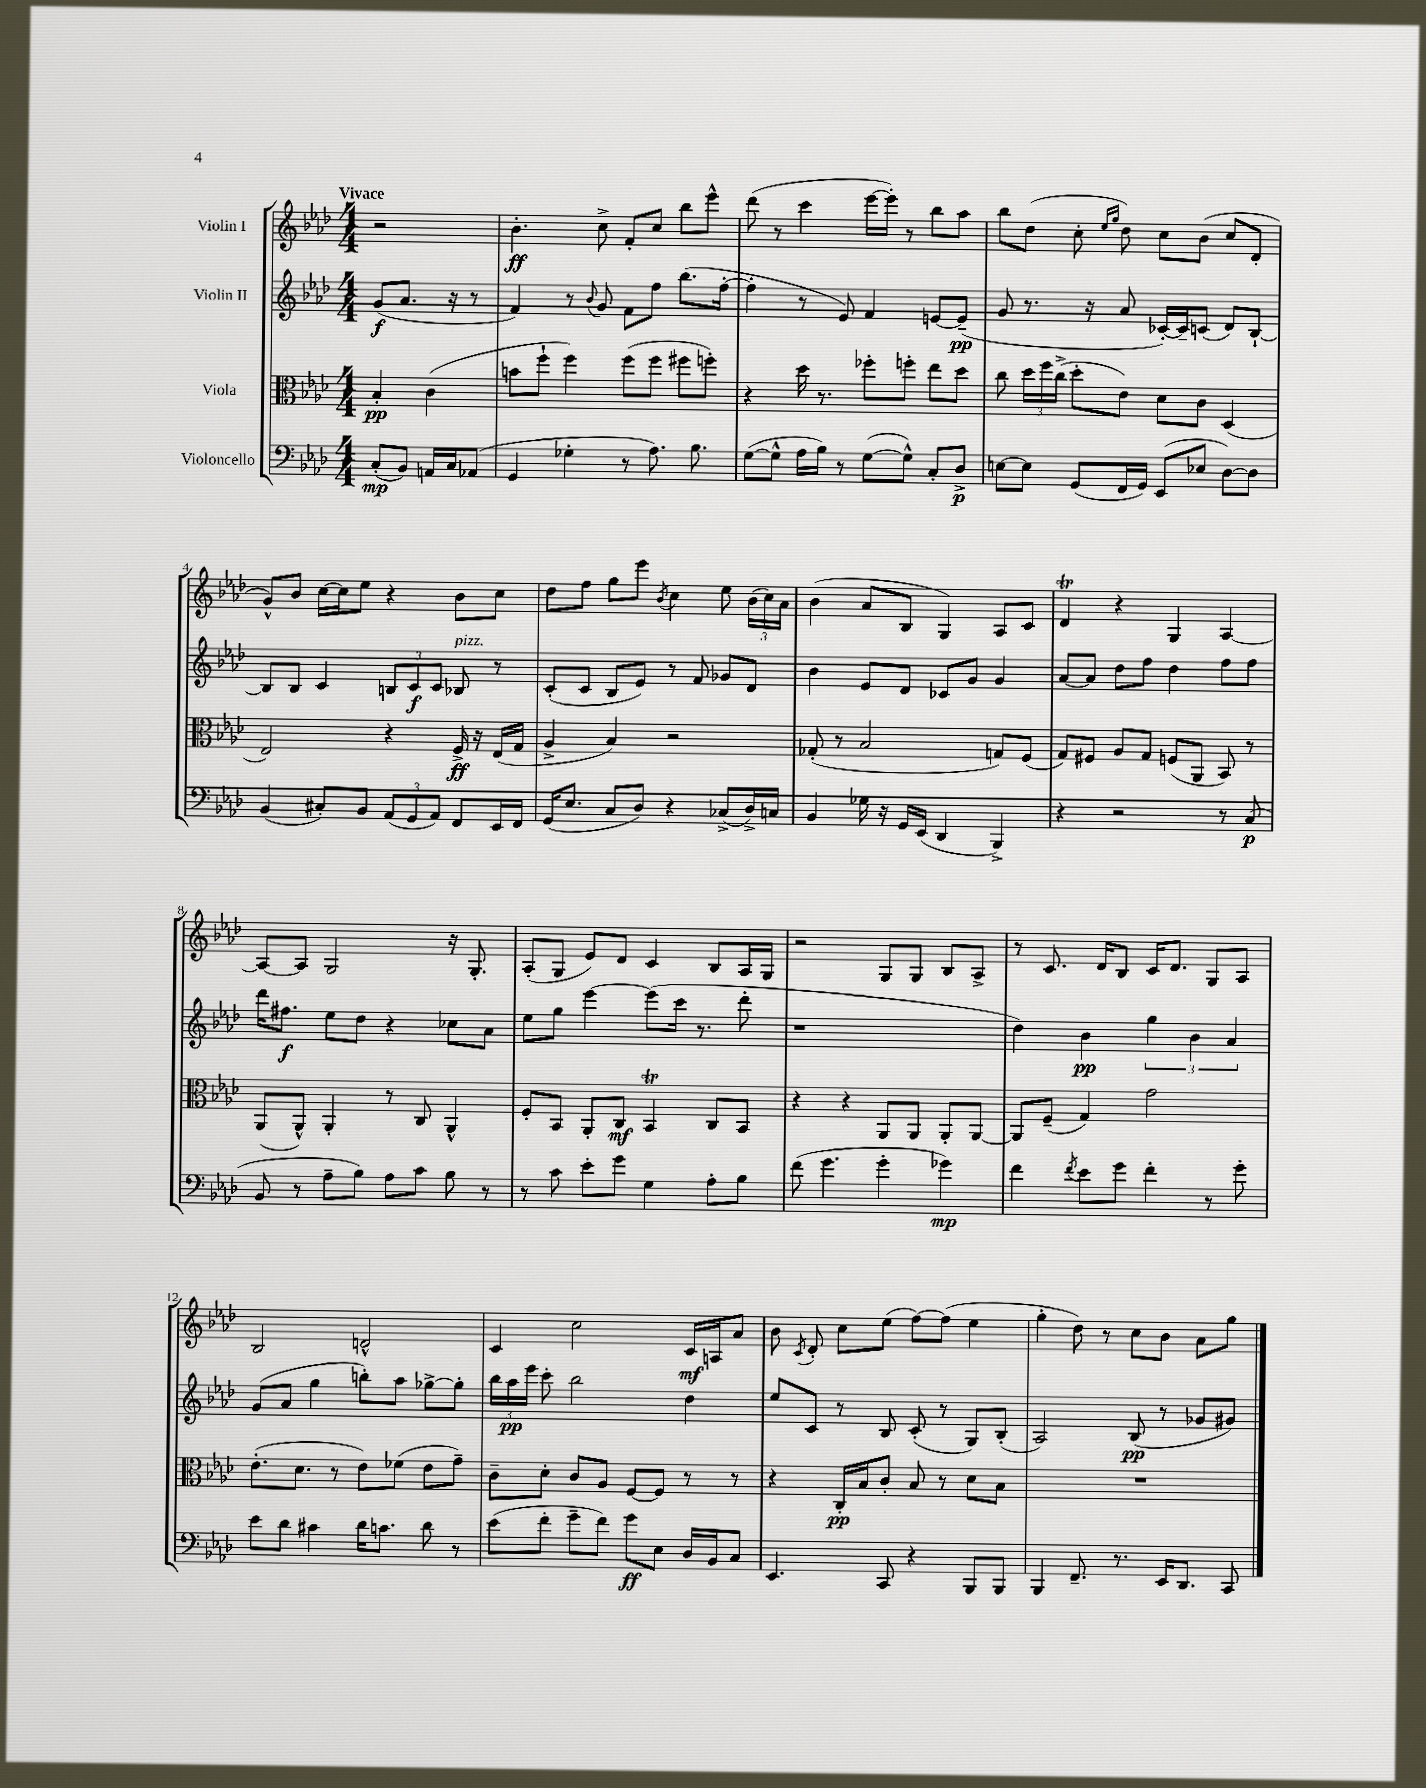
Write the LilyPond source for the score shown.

<<
\new StaffGroup <<
\new Staff = "s0" \with { instrumentName = "Violin I" } {
    \clef treble \key aes \major \numericTimeSignature \time 4/4 \partial 2 \tempo "Vivace"
    \autoBeamOff r2 |
    bes'4.-.\ff c''8-> f'8[-. c''8] bes''8[ ees'''8]-^ |
    des'''8( r8 c'''4 ees'''16[~ ees'''16]-.) r8 bes''8[ aes''8] |
    bes''8[ des''8]( c''8-. \grace { ees''16[ g''16] } des''8) c''8[ bes'8]( c''8[ des'8]-. |
    g'8[-^) bes'8] c''16[~ c''16 ees''8] r4 bes'8[ c''8] |
    des''8[ f''8] g''8[ ees'''8] \acciaccatura { bes'8 } c''4 ees''8 \tuplet 3/2 { bes'16[( c''16) aes'16] } |
    bes'4( aes'8[ bes8] g4) aes8[ c'8] |
    des'4\trill r4 g4 aes4~ |
    aes8[~ aes8] g2 r16 g8.-. |
    aes8[-.( g8] ees'8[) des'8] c'4 bes8[ aes16 g16] |
    r2 g8[ g8] bes8[ aes8]-> |
    r8 c'8. des'16[ bes8] c'16[ des'8.] g8[ aes8] |
    bes2 d'2-^ |
    c'4 c''2 c'16[\mf a16 aes'8] |
    bes'8 \acciaccatura { c'8 } des'8-. c''8[ ees''8]( f''8[~) f''8]( ees''4 |
    g''4-. des''8) r8 c''8[ bes'8] aes'8[ g''8] \bar "|." |
}
\new Staff = "s1" \with { instrumentName = "Violin II" } {
    \clef treble \key aes \major \numericTimeSignature \time 4/4 \partial 2
    \autoBeamOff g'8[\f( aes'8.] r16 r8 |
    f'4) r8 \appoggiatura { bes'8 } g'8 f'8[ f''8] bes''8.[( f''16]~-. |
    f''4-. r8 ees'8) f'4 e'8[~ e'8]--\pp( |
    g'8 r8. r16 aes'8 ces'16[~-.) ces'16-- c'8]( des'8[) bes8]~-! |
    bes8[ bes8] c'4 \tuplet 3/2 { b8[ c'8\f c'8] } bes8^\markup { \italic "pizz." } r8 |
    c'8[-.( c'8] bes8[ ees'8]) r8 f'8 ges'8[ des'8] |
    bes'4 ees'8[ des'8] ces'8[ g'8] g'4 |
    aes'8[~ aes'8] des''8[ f''8] des''4 f''8[ f''8] |
    des'''16[ fis''8.]\f ees''8[ des''8] r4 ces''8[ aes'8] |
    ees''8[ g''8] ees'''4~ ees'''8[( c'''16] r8. des'''8-. |
    r1 |
    des''4) bes'4\pp \tuplet 3/2 { g''4 bes'4 aes'4 } |
    g'8[( aes'8] g''4 b''8[-.) aes''8] ges''8[~-> ges''8]-. |
    \tuplet 3/2 { bes''16[ aes''16\pp ees'''16] } c'''8-. bes''2 des''4 |
    ees''8[ c'8] r8 bes8 c'8-.( r8 g8[) bes8]-.( |
    aes2) bes8\pp( r8 ges'8[ gis'8]) \bar "|." |
}
\new Staff = "s2" \with { instrumentName = "Viola" } {
    \clef alto \key aes \major \numericTimeSignature \time 4/4 \partial 2
    \autoBeamOff bes4-.\pp c'4( |
    b'8[ f''8]-! f''4) f''8[( f''8] fis''8[ f''8]-.) |
    r4 des''16 r8. fes''8[-. f''8]-. ees''8[ des''8] |
    c''8 \tuplet 3/2 { des''16[ f''16 c''16]->( } des''8[-. ees'8]) des'8[ c'8] des4( |
    ees2) r4 f16->\ff r16 ees16[( g16] |
    aes4-> bes4) r2 |
    ges8-.( r8 bes2 g8[) f8]( |
    g8[) fis8] aes8[ g8] f8[( aes,8] bes,8) r8 |
    aes,8[( aes,8]-^) aes,4-. r8 c8 aes,4-^ |
    f8[-. bes,8] aes,8[-. c8]\mf bes,4\trill c8[ bes,8] |
    r4 r4 aes,8[ aes,8] aes,8[-. aes,8]~ |
    aes,8[ f8]--( g4) g'2 |
    ees'8.[-.( des'8.] r8 ees'8[) fes'8]( ees'8[ g'8]--) |
    c'8[-- des'8]-. c'8[ aes8] f8[~ f8] r8 r8 |
    r4 c16[-.\pp bes16 c'8]-. bes8 r8 des'8[ bes8] |
    R1 \bar "|." |
}
\new Staff = "s3" \with { instrumentName = "Violoncello" } {
    \clef bass \key aes \major \numericTimeSignature \time 4/4 \partial 2
    \autoBeamOff c8[-.\mp( bes,8]) a,16[ c16 aes,8]( |
    g,4 ges4-. r8 aes8.) bes8. |
    g8[~( g8]-^ aes16[ bes16]) r8 g8[~( g8]-^) c8[-. des8]->\p |
    e8[~ e8] g,8[( f,16 g,16]) ees,8[( ees8] des8[~) des8] |
    bes,4( cis8[-.) bes,8] \tuplet 3/2 { aes,8[( g,8 aes,8]) } f,8[ ees,16 f,16] |
    g,16[( ees8.] c8[ des8]) r4 ces8[->( des16->) c16] |
    bes,4 ges16 r16 g,16[ ees,16]( des,4 bes,,4->) |
    r4 r2 r8 c8\p( |
    bes,8 r8 aes8[-- bes8]) aes8[ c'8] bes8 r8 |
    r8 c'8 ees'8[-. g'8] g4 aes8[-. bes8] |
    f'8( g'4. g'4-. ges'4\mp) |
    f'4 \acciaccatura { f'8 } ees'8[ g'8] f'4-. r8 g'8-. |
    ees'8[ des'8] cis'4 des'16[ c'8.] des'8 r8 |
    ees'8[( f'8]-. g'8[-- f'8]) g'8[\ff ees8] des16[ bes,16 c8] |
    ees,4. c,8 r4 bes,,8[ bes,,8] |
    bes,,4 f,8.-- r8. ees,16[ des,8.] c,8 \bar "|." |
}
>>
>>
